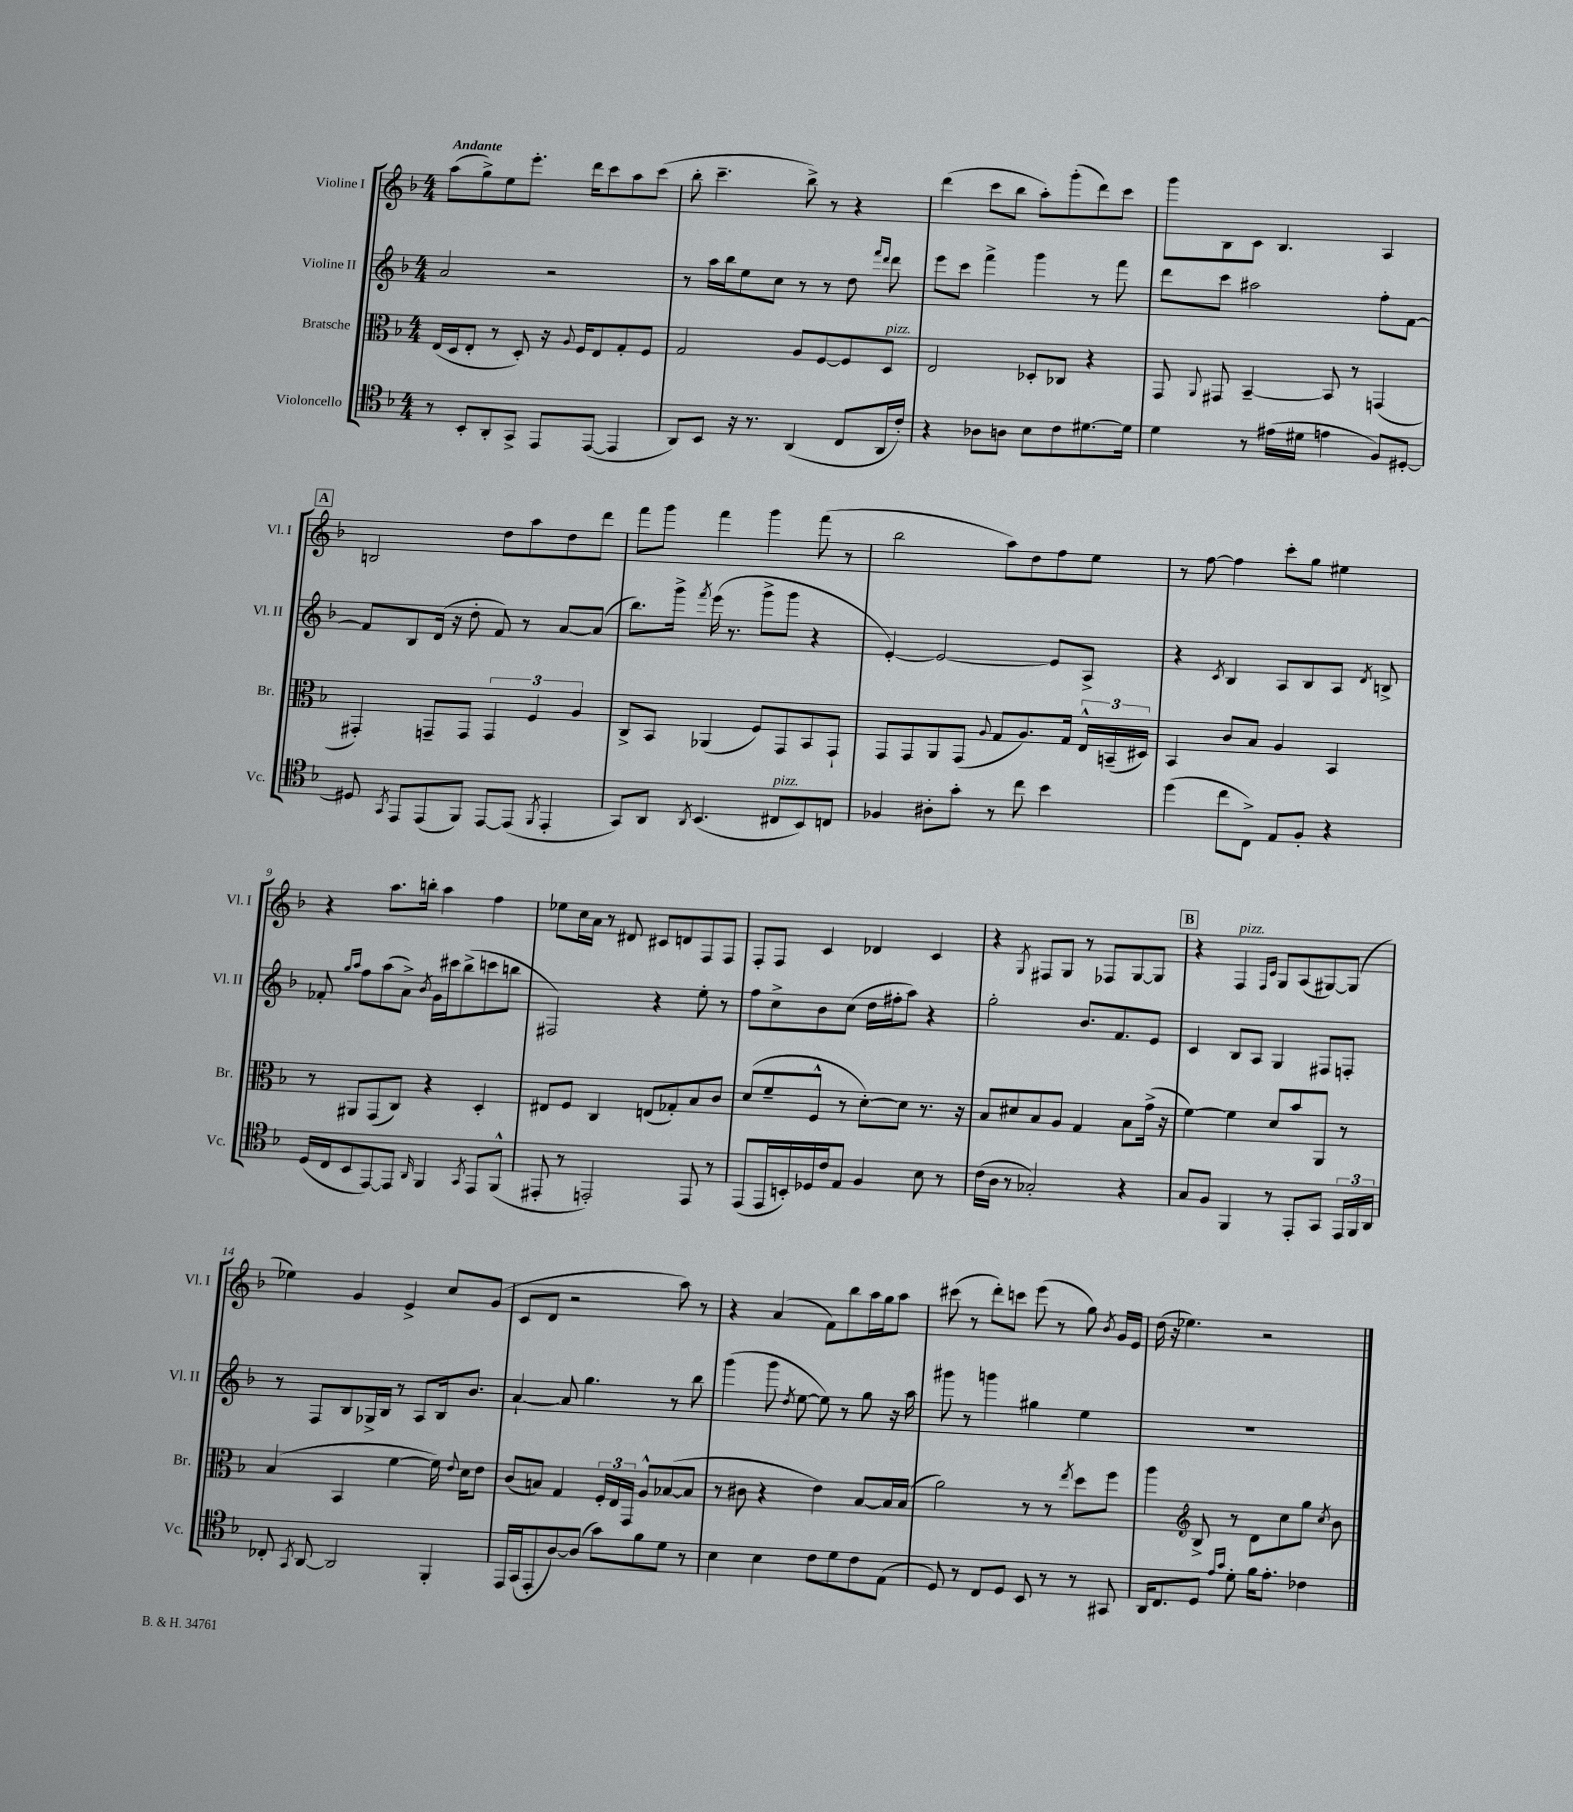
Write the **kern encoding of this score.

**kern	**kern	**kern	**kern
*staff4	*staff3	*staff2	*staff1
*clefC4	*clefC3	*clefG2	*clefG2
*k[b-]	*k[b-]	*k[b-]	*k[b-]
*M4/4	*M4/4	*M4/4	*M4/4
8r	(16E	2a	(8aa
.	16D	.	.
8BB-'	8E'	.	8gg^)
8AA'	8r	.	8ee
8GG^	8D')	.	8.eee'
8EE	16r	2r	.
.	8qqA	.	.
.	16F	.	16ddd
([8EE	8E	.	8ccc
4EE]	8G'	.	8aa
.	8F	.	(8ccc
=	=	=	=
8AA)	2G	8r	8bb-'
8BB-	.	16aa	4.ccc~
.	.	16bb-	.
16r	.	8ee	.
8.r	.	.	.
.	.	8cc	.
(4AA	8A	8r	8bb-^)
.	[8F	8r	8r
8C	8F]	8dd	4r
.	.	16qqfff	.
.	.	16qqddd	.
16AA	8D	8ddd	.
16c')	.	.	.
=	=	=	=
4r	2E	8eee	(4ddd
.	.	8ccc	.
8A-	.	4fff^	8ccc
8A	.	.	8bb-
8B-	8D-'	4ggg	8aa')
8c	8C-	.	(8ggg'
[8.d#	4r	8r	8ddd)
.	.	8fff	8ccc
16d#]	.	.	.
=	=	=	=
4d	8GG	8ddd	8ggg
.	8qqAA	.	.
.	8GG#	8ccc	8B-
8r	[4BB-~	2aa#	8c
(16e#	.	.	4.B-
16d#	.	.	.
4e	8BB-]	.	.
.	8r	.	.
8F)	(4GG	8ff'	4A
[8D#'	.	[8f	.
=	=	=	=
8D#]	4GG#')	8f]	2B
8qGG	.	.	.
8EE	.	8B-	.
(8EE	8GG~	(16d	.
.	.	16r	.
8FF)	8GG	8dd'	.
[8EE	6GG	8f)	8dd
(8EE]	.	8r	8aa
.	6F	.	.
8qFF	.	.	.
4EE'	.	[8a	8dd
.	6A	.	.
.	.	(8a]	8ddd
=	=	=	=
8GG)	8C^	8.bb-)	8fff
8AA	8BB-	.	8ggg
.	.	16ggg^	.
8qAA	.	8qfff	.
(4.BB-	(4AA-	(16eee	4fff
.	.	8.r	.
.	8F)	8ggg^	4ggg
8C#	8GG	8ggg	.
8BB-)	8BB-	4r	(8fff
8C	8GG`	.	8r
=	=	=	=
4F-	8GG	[4e')	2bb-
.	8GG	.	.
8A#'	8AA	2e_	.
8g'	(8GG	.	.
.	8qqA	.	.
8r	8G	.	8aa)
8cc	8.A)	.	8dd
4b-	.	8e]	8ff
.	16G	.	.
.	24E^^	8A^	8ee
.	(24BB~	.	.
.	24D#)	.	.
=	=	=	=
(4dd	4BB-	4r	8r
.	.	.	[8ff
.	.	8qc	.
8cc	8c	4B-	4ff]
8C^)	8B-	.	.
8E	4A	8A	8ccc'
8F'	.	8B-	8gg
4r	4BB-	8A	4ee#
.	.	8qd	.
.	.	8B^	.
=	=	=	=
(16D	8r	8f-'	4r
16C	.	.	.
.	.	16qqgg	.
.	.	16qqaa	.
8BB-	8AA#	8ff	.
[8EE)	(8GG	(8aa	8.aa
8EE]	8C)	8a^)	.
.	.	.	16bb'
16qqAA	.	8qb-	.
4FF	4r	16g	4aa
.	.	16ccc#	.
.	.	(8bb-^	.
8qGG	.	.	.
8EE	4D'	8ccc	4ff
(8FF^^	.	8bb	.
=	=	=	=
8EE#'	8E#	2F#)	8ee-
8r	8F	.	16cc
.	.	.	16a
2EE')	4C	.	8r
.	.	.	8d#
.	(8E	4r	8c#
.	8G-')	.	8d
8EE	8B-	8ee'	8F
8r	8c	8r	8F
=	=	=	=
(8EE	(8d	8ff	8F'
16EE	8f~	8cc^	8F
16BB')	.	.	.
16D-	8F^^	8b-	4c
16c	.	.	.
8E	8r	(8cc	.
4F	[8d')	16dd	4d-
.	.	16ff#'	.
.	8d]	8aa)	.
8B-	8.r	4r	4c
8r	.	.	.
.	16r	.	.
=	=	=	=
(16c	8B-	2gg'	4r
16A	.	.	.
8r	8d#	.	.
.	.	.	8qG
2G-')	8B-	.	8F#
.	8A	.	8G
.	4G	8.b-	8r
.	.	.	8F-
.	.	8.f	.
4r	8B-	.	[8G
.	(16g^	8e	8G]
.	16r	.	.
=	=	=	=
8G	[4f)	4c	4r
8F	.	.	.
4FF	4f]	8B-	4F
.	.	8A	.
.	.	.	16qqF
.	.	.	16qqc
8r	8d	4G	8G
8EE'	8b-	.	(8A
8GG	8AA	8F#	[8G#)
24EE	8r	8F'	(8G#]
24FF	.	.	.
24AA	.	.	.
=	=	=	=
8C-'	(4B-	8r	4ee-)
8qGG	.	.	.
[8AA	.	8F	.
2AA]	4BB-	8B-	4g
.	.	16G-^	.
.	.	16B-	.
.	[4f	8r	4e^
.	.	8A	.
4FF'	16f])	16B-	8cc
.	8qqe	.	.
.	16d	8.b-	.
.	8e	.	(8g
=	=	=	=
16EE	(8c	[4a`	8c
(16GG	.	.	.
8EE'	8B)	.	8d
[8A)	4G	8a]	2r
(8A]	.	4.gg	.
8g)	24F'	.	.
.	24E	.	.
.	24GG	.	.
8f	8A^^	.	.
8d	([8B-	8r	8aa)
8r	8B-]	8bb-	8r
=	=	=	=
4B-	8r	(4ggg	4r
.	8c#	.	.
4B-	4r	8ggg	(4a
.	.	8qdd	.
.	.	[8ee	.
8c	4e)	8ee])	8f)
8d	.	8r	8bb-
8c	[8B-	8gg	16aa
.	.	.	16gg
(8E	16B-]	16r	8aa
.	(16B-	16aa	.
=	=	=	=
8D)	2a)	8ggg#	(8ccc#
8r	.	8r	8r
8C	.	4ggg	8ddd')
8D	.	.	8ccc
8BB-	8r	4gg#	(8eee
8r	8r	.	8r
.	8qee	.	.
8r	8dd	4ee	8gg)
.	.	.	8qb-
8GG#	8ff	.	16g
.	.	.	16e
=	=	=	=
16AA	4aa	1r	(16dd
8.C	.	.	16r
.	.	.	4.ee-)
*	*clefG2	*	*
8D	8B-^	.	.
16qqe	.	.	.
16qqg	.	.	.
8d'	8r	.	.
16f	8d	.	2r
8.e'	.	.	.
.	8cc	.	.
4c-	8gg	.	.
.	8qcc	.	.
.	8b-	.	.
==	==	==	==
*-	*-	*-	*-
